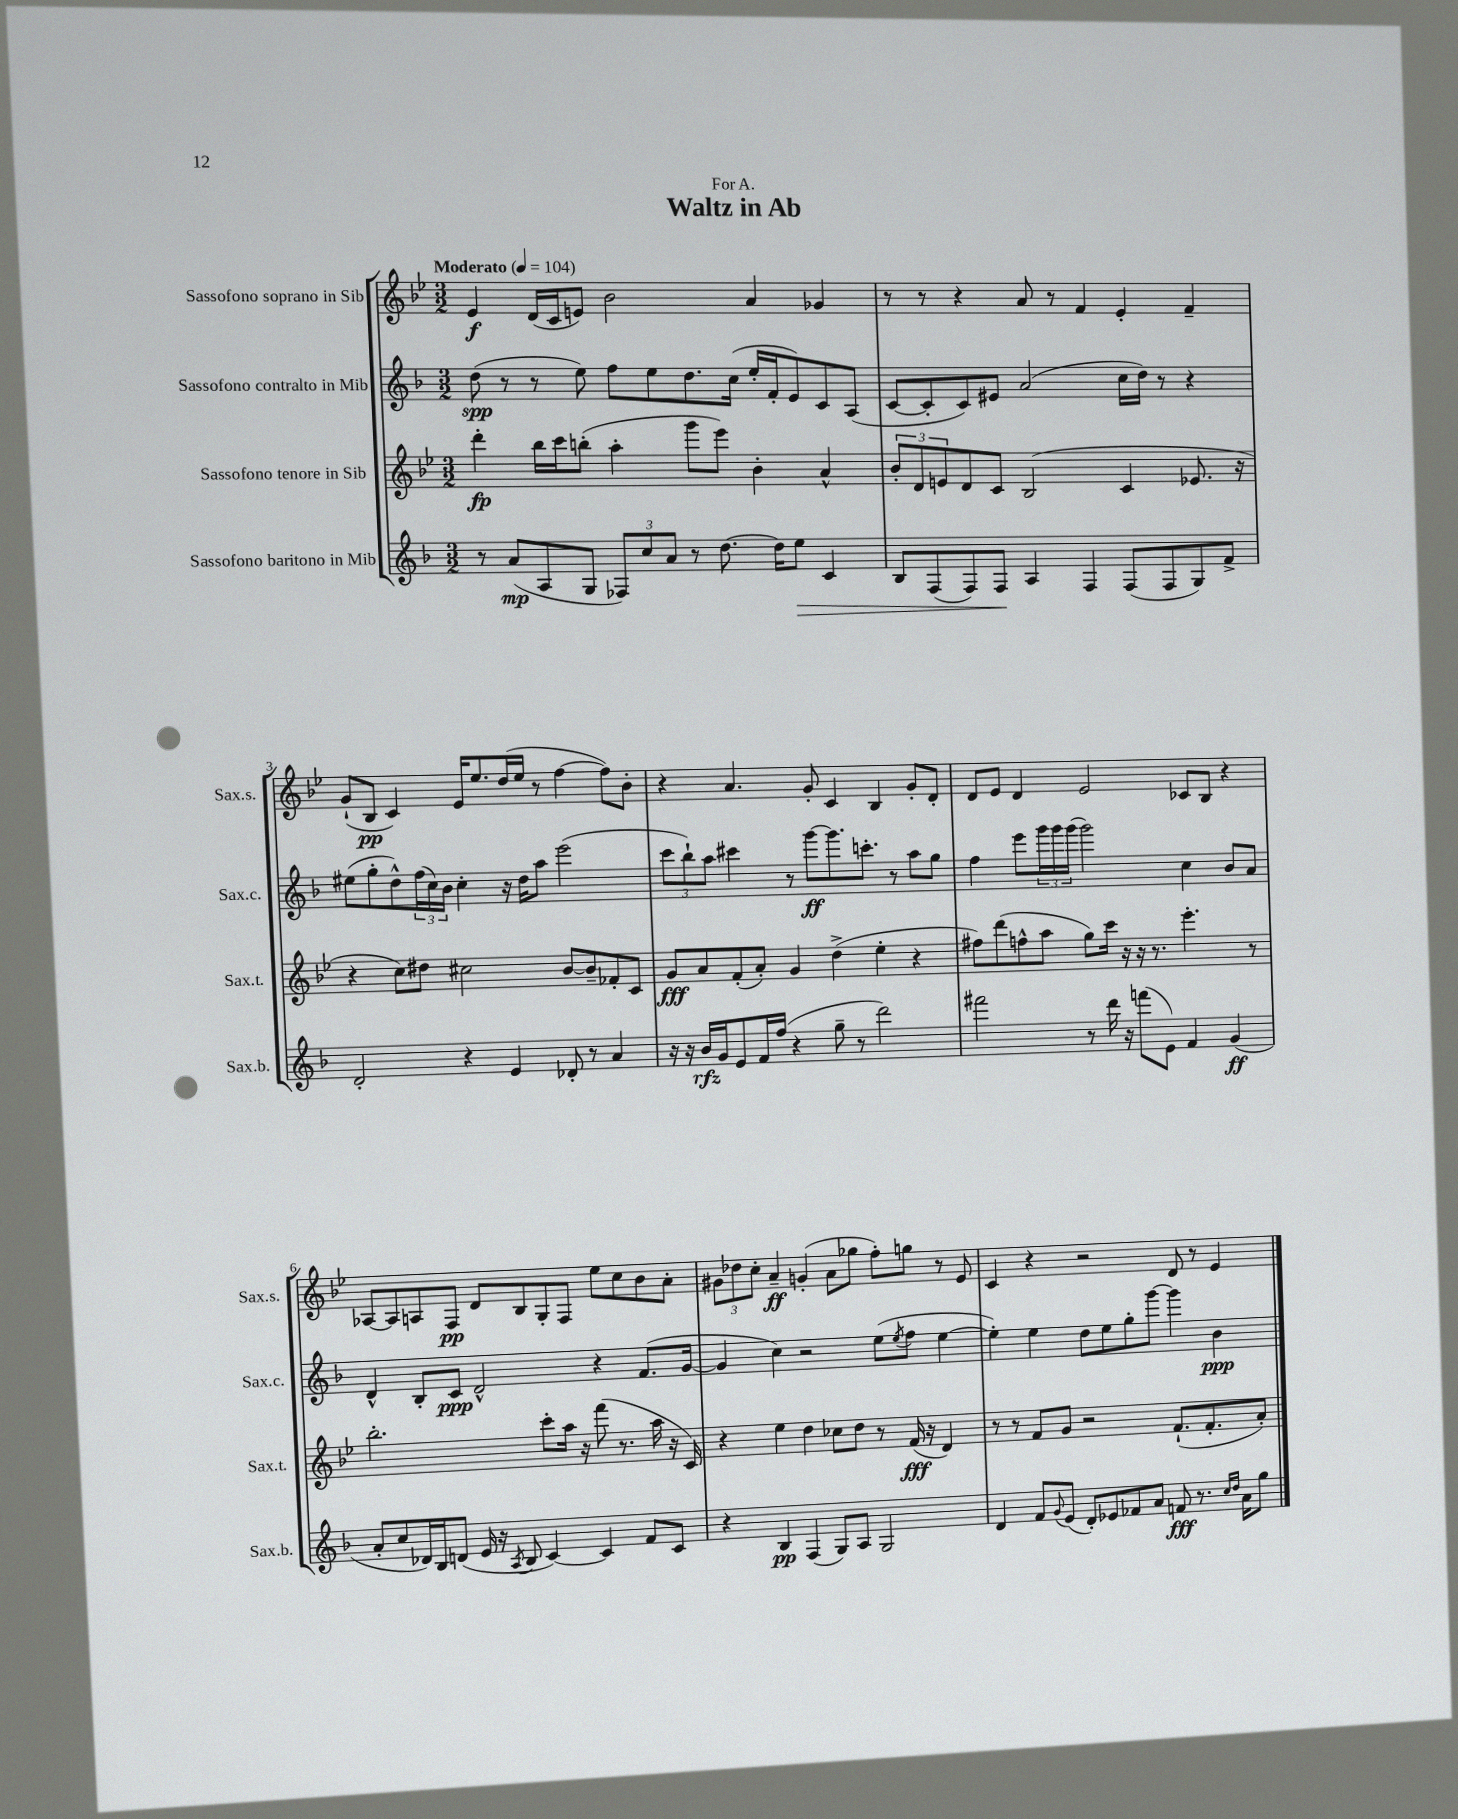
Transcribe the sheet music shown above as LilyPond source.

\header { title = "Waltz in Ab" dedication = "For A." }
<<
\new StaffGroup <<
\new Staff = "s0" \with { instrumentName = "Sassofono soprano in Sib" shortInstrumentName = "Sax.s." } {
    \clef treble \key bes \major \numericTimeSignature \time 3/2 \tempo "Moderato" 4 = 104
    ees'4\f d'16( c'16 e'8) bes'2 a'4 ges'4 |
    r8 r8 r4 a'8 r8 f'4 ees'4-. f'4-- |
    g'8-!( bes8\pp c'4) ees'16 ees''8. d''16( ees''16 r8 f''4~ f''8) bes'8-. |
    r4 a'4. g'8-. c'4 bes4 g'8-. d'8-. |
    d'8 ees'8 d'4 ees'2 ces'8 bes8 r4 |
    aes8~ aes8 a8 f8\pp d'8 bes8 g8-. f8 ees''8 c''8 bes'8 a'8-. |
    \tuplet 3/2 { gis'8 des''8 c''8-. } a'4--\ff g'4-.( a'8 ges''8 f''8-.) g''8 r8 ees'8 |
    c'4 r4 r2 d'8 r8 ees'4 \bar "|." |
}
\new Staff = "s1" \with { instrumentName = "Sassofono contralto in Mib" shortInstrumentName = "Sax.c." } {
    \clef treble \key f \major \numericTimeSignature \time 3/2
    d''8\spp( r8 r8 e''8) f''8 e''8 d''8. c''16( e''16-. f'16-. e'8) c'8 a8( |
    c'8~ c'8-. c'8) eis'8 a'2( c''16 d''16) r8 r4 |
    eis''8( g''8-. d''8-^) \tuplet 3/2 { f''16( c''16) bes'16 } c''4-. r16 d''16 a''8 e'''2( |
    \tuplet 3/2 { c'''8 bes''8-!) a''8 } cis'''4 r8 g'''8~\ff g'''8. c'''8.-. r8 a''8 g''8 |
    f''4 e'''8 \tuplet 3/2 { g'''16 g'''16 g'''16( } g'''2) c''4 bes'8 a'8 |
    d'4-^ bes8-. c'8\ppp d'2-^ r4 f'8.( g'16~ |
    g'4 c''4) r2 e''8( \acciaccatura { e''8 } f''8 e''4~ |
    e''4-.) e''4 d''8 e''8 g''8-. g'''8~ g'''4 bes'4\ppp \bar "|." |
}
\new Staff = "s2" \with { instrumentName = "Sassofono tenore in Sib" shortInstrumentName = "Sax.t." } {
    \clef treble \key bes \major \numericTimeSignature \time 3/2
    d'''4-.\fp bes''16 c'''16 b''8-.( a''4-. g'''8 ees'''8) bes'4-. a'4-^ |
    \tuplet 3/2 { bes'8-. d'8 e'8 } d'8 c'8 bes2( c'4 ees'8. r16 |
    r4 c''8) dis''8 cis''2 bes'8~ bes'8-- fes'8-. c'8 |
    g'8\fff a'8 f'8-.( a'8-.) g'4 d''4->( ees''4-. r4 |
    fis''8) d'''8( f''8-^ a''8 g''8) c'''16 r16 r16 r8. ees'''4.-. r8 |
    bes''2.-. c'''8-. a''16 r16 f'''8( r8. a''16 r16 c'16) |
    r4 ees''4 d''4 ces''8 d''8 r8 f'16\fff( r16 d'4) |
    r8 r8 f'8 g'8 r2 f'8.-!( f'8.-. a'8-.) \bar "|." |
}
\new Staff = "s3" \with { instrumentName = "Sassofono baritono in Mib" shortInstrumentName = "Sax.b." } {
    \clef treble \key f \major \numericTimeSignature \time 3/2
    r8 a'8\mp( a8 g8 \tuplet 3/2 { fes8) c''8 a'8 } r8 d''8.~ d''16 e''8\> c'4 |
    bes8 f8( f8) f8\! a4 f4 f8( f8 g8) f'8-> |
    d'2-. r4 e'4 des'8-. r8 a'4 |
    r16 r16 bes'16\rfz g'16 e'8 f'16 f''16( r4 g''8-- r8 d'''2) |
    fis'''2 r8 d'''16 r16 f'''8( e'8) f'4 g'4\ff( |
    a'8-. c''8 des'16) bes16 d'8( e'16 r16 \acciaccatura { a8 } bes8 c'4~) c'4 f'8 c'8 |
    r4 bes4\pp f4( g8) a8 g2 |
    d'4 f'8 \appoggiatura { g'8 } e'8( d'8-.) ees'8 fes'8 a'8 f'8\fff r8. \grace { c''16 d''16 } a'16 g''8 \bar "|." |
}
>>
>>
